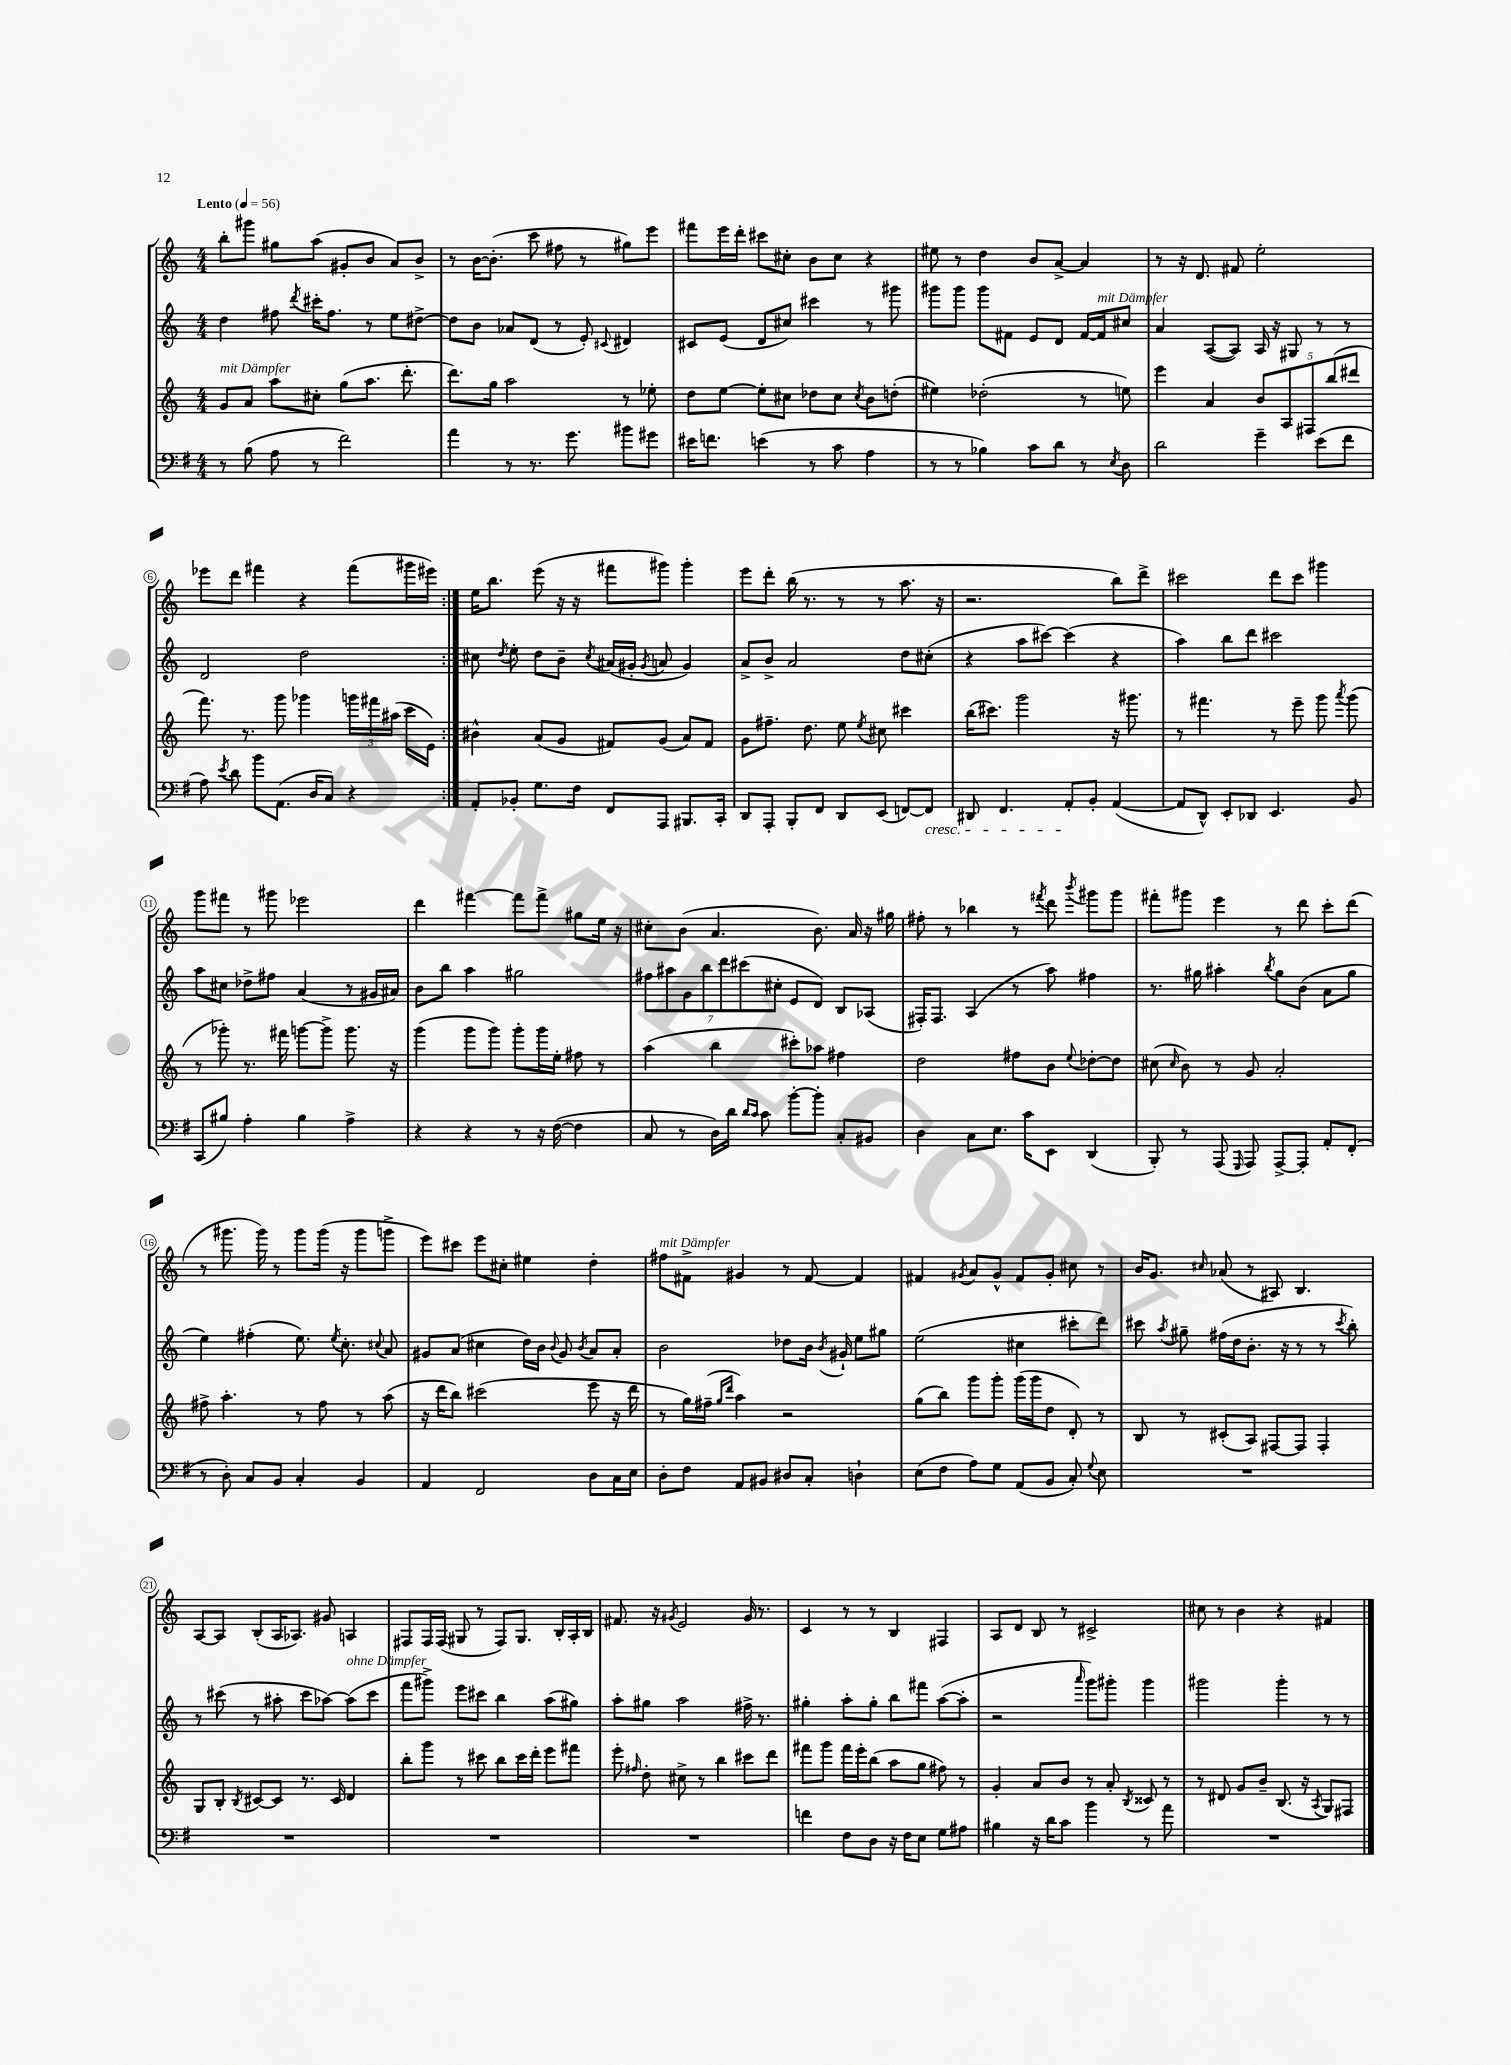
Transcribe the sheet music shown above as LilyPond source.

<<
\new StaffGroup <<
\new Staff = "s0" {
    \clef treble \key c \major \numericTimeSignature \time 4/4 \tempo "Lento" 4 = 56
    \autoBeamOff \repeat volta 2 { b''8[-. gis'''8] gis''8[ a''8]( gis'8[-. b'8] a'8[) b'8]-> |
    r8 b'16[~ b'8.]-.( c'''8 fis''8 r8 gis''8[) e'''8] |
    fis'''8[ e'''16 d'''16]-. cis'''8[ cis''8]-. b'8[ cis''8] r4 |
    eis''8 r8 d''4 b'8[ a'8]~-> a'4 |
    r8 r16 d'8. fis'8 e''2-. |
    ees'''8[ d'''8] fis'''4 r4 fis'''8[( gis'''16 eis'''16]) | }
    e''16[ b''8.] e'''8( r16 r16 fis'''8[ gis'''8]) gis'''4-. |
    e'''8[ d'''8]-. b''16( r8. r8 r8 a''8. r16 |
    r2. b''8[) d'''8]-> |
    cis'''2 d'''8[ cis'''8] gis'''4 |
    g'''8[ fis'''8] r8 gis'''8 ees'''2 |
    d'''4 fis'''4~ fis'''8[ fis'''8]-> gis''8[ e''16] r16 |
    cis''8[-. b'8]( a'4. b'8.) a'16 r16 gis''16 |
    fis''8-. r8 bes''4 r8 \acciaccatura { fis'''8 } d'''8 \acciaccatura { b'''8 } gis'''8[ gis'''8] |
    fis'''8[-. gis'''8] e'''4 r8 d'''8 c'''8[-. d'''8]( |
    r8 gis'''8. gis'''16) r8 gis'''8[ gis'''16]( r16 gis'''8[ g'''8]-> |
    e'''8[) cis'''8] e'''8[ cis''8]-. eis''4 d''4-. |
    fis''8[^\markup { \italic "mit Dämpfer" } fis'8]-> gis'4 r8 fis'8~ fis'4 |
    fis'4 \acciaccatura { gis'8 } a'8[ gis'8]-^ fis'8[ gis'8]-. cis''8 r8 |
    b'16[ g'8.] \grace { cis''16 } aes'8( r8 ais8) b4. |
    a8[~ a8] b8[-.( a16 aes8.]) gis'8 a4 |
    fis8[ fis16 fis16]( gis8 r8 fis8[) gis8.] b16[-. a16-. b16] |
    fis'8. r16 \acciaccatura { gis'8 } e'2 gis'16 r8. |
    c'4 r8 r8 b4 fis4 |
    a8[ d'8] b8 r8 cis'2-> |
    cis''8 r8 b'4 r4 fis'4 \bar "|." |
}
\new Staff = "s1" {
    \clef treble \key c \major \numericTimeSignature \time 4/4
    \autoBeamOff \repeat volta 2 { d''4 fis''8 \acciaccatura { d'''8 } cis'''16[-. fis''8.] r8 e''8[ dis''8]~-> |
    dis''8[ b'8] aes'8[ d'8]( r8 e'8-.) \appoggiatura { cis'8 } dis'4 |
    cis'8[ e'8]( d'8[ cis''8]) cis'''4 r8 gis'''8 |
    gis'''8[ gis'''8] gis'''8[ fis'8] e'8[ d'8] fis'16[~ fis'16^\markup { \italic "mit Dämpfer" } cis''8] |
    a'4 a8[~( a8]) a16 r16 gis8 r8 r8 |
    d'2 d''2 | }
    cis''8 \acciaccatura { d''8 } e''8-. d''8[ b'8]-- \acciaccatura { cis''8 } ais'16[( gis'16]-. \acciaccatura { gis'8 } a'8 gis'4) |
    a'8[-> b'8]-> a'2 d''8[ cis''8]-.( |
    r4 a''8[ cis'''8]~) cis'''4( r4 |
    a''4) b''8[ d'''8] cis'''2 |
    a''8[ cis''8] des''8[-> fis''8] a'4( r8 gis'16[ ais'16]) |
    b'8[ b''8] a''4 gis''2 |
    \tuplet 7/4 { fis''8[ ais''8 g'8 b''8 d'''8 cis'''8( cis''8]-. } e'8[ d'8]) b8[ aes8]( |
    fis16[-.) fis8.] a4( r8 a''8) fis''4 |
    r8. gis''16 ais''4-. \acciaccatura { b''8 } gis''8[ b'8]( a'8[ gis''8] |
    e''4) fis''4-.( e''8.) \acciaccatura { e''8 } c''8.-. \appoggiatura { cis''8 } a'8 |
    gis'8[ a'8]( cis''4 d''16[) b'16] \appoggiatura { b'8 } gis'8 \acciaccatura { b'8 } a'8[ a'8]-. |
    b'2 des''8[ b'16] \acciaccatura { b'8 } gis'16-! e''8[ gis''8] |
    e''2( cis''4 cis'''8[-. d'''8]) |
    cis'''8 \acciaccatura { a''8 } gis''8-- fis''16[( d''16 b'8.]-. r16 r8 r8 \acciaccatura { cis'''8 } b''8-.) |
    r8 cis'''8( r8 ais''8-. cis'''8[ aes''8]~) aes''8[^\markup { \italic "ohne Dämpfer" }( cis'''8] |
    f'''8[ gis'''8]->) e'''8[ cis'''8] b''4 a''8[( gis''8]) |
    a''8[-. gis''8] a''2 fis''16-> r8. |
    gis''4-. a''8[-. gis''8]-. b''8[ fis'''8] a''8[~( a''8]-. |
    r2 \grace { a'''16 } g'''8[) gis'''8]-. gis'''4 |
    gis'''2 gis'''4-. r8 r8 \bar "|." |
}
\new Staff = "s2" {
    \clef treble \key c \major \numericTimeSignature \time 4/4
    \autoBeamOff \repeat volta 2 { g'8[^\markup { \italic "mit Dämpfer" } a'8] a''8[ cis''8]-. g''8[( a''8.] d'''8.-. |
    d'''8.[) g''16] a''2 r8 ees''8-. |
    d''8[ e''8]~ e''8[-. cis''8] des''8[ cis''8] \acciaccatura { cis''8 } b'8[ d''8]-.( |
    eis''4) des''2-.( r8 e''8) |
    e'''4 a'4 \tuplet 5/4 { b'8[ a8 fis8 b''8( dis'''8] } |
    f'''8.) r8. g'''8 ges'''4 \tuplet 3/2 { g'''16[ fis'''16 ais''16]( } c'''16[ e'16]) | }
    bis'4-^ a'8[( g'8] fis'8[) g'8]( a'8[) fis'8] |
    g'8[ fis''8.]-- d''8. e''8 \acciaccatura { e''8 } cis''8 cis'''4 |
    b''16[( cis'''8.]) g'''2 r16 gis'''8. |
    r8 fis'''4. r8 e'''8-- g'''8 \acciaccatura { a'''8 } g'''8( |
    r8 ges'''8-.) r8. fis'''16 g'''8[~ g'''8]-> g'''8. r16 |
    g'''4( g'''8[ g'''8]) g'''8[-. g'''16 e''16]-. fis''8 r8 |
    a''4( b''4 cis'''8[-.) aes''8] fis''4 |
    d''2 fis''8[ b'8] \appoggiatura { e''8 } des''8[~-. des''8] |
    cis''8( \grace { cis''16 } b'8) r8 g'8 a'2-. |
    fis''8-> a''4.-. r8 fis''8 r8 a''8( |
    r16 d'''16[ b''8]) cis'''2( e'''8 r16 d'''16 |
    r8 g''16[) fis''16]--( \grace { g''16[ d'''16] } a''4) r2 |
    g''8[( b''8]) g'''8[ g'''8]-. g'''16[( g'''16 d''8] d'8-.) r8 |
    b8 r8 cis'8[-.( a8]) fis8[~ fis8] fis4-. |
    g8[ b8]-. \acciaccatura { b8 } cis'8[~ cis'8] r8. cis'16 d'4 |
    b''8[-. g'''8] r8 cis'''8 b''8[ cis'''16 d'''16]-. e'''8[ fis'''8] |
    e'''8-. \grace { fis''16 } d''8-. cis''8-> r8 b''4 cis'''8[ d'''8] |
    fis'''8[ g'''8] fis'''16[ e'''16-. b''8]( a''8[ g''8] fis''8) r8 |
    g'4-. a'8[ b'8] r8 a'8-. \acciaccatura { b8 } cisis'8 r8 |
    r8 dis'8 g'8[ b'8]-- b8.( r16 \acciaccatura { a8 } g8[) fis8] \bar "|." |
}
\new Staff = "s3" {
    \clef bass \key g \major \numericTimeSignature \time 4/4
    \autoBeamOff \repeat volta 2 { r8 b8( a8 r8 fis'2) |
    a'4 r8 r8. g'8. bis'8[ gis'8] |
    eis'16[ f'8.] e'4( r8 c'8 a4 |
    r8 r8 bes4) c'8[ d'8] r8 \acciaccatura { e8 } d8 |
    d'2 g'4-- e'8[( fis'8] |
    a8) \acciaccatura { e'8 } d'8 b'8[ a,8.]( d16[ c8]) r4 | }
    a,8[-. bes,8]-. g8.[ fis16] fis,8[ a,,8] bis,,8.[ c,16]-. |
    d,8[ a,,8]-. b,,8[-. fis,8] d,8[ e,8]( f,8[~) f,8]\cresc |
    dis,8 fis,4. a,8[-.\! b,8]-. a,4~( |
    a,8[ d,8]-^) e,8[-. des,8] e,4. b,8 |
    c,8[( bis8]) a4-. bis4 a4-> |
    r4 r4 r8 r16 fis16~( fis4 |
    c8 r8 d16[) d'16] \grace { d'16[ c'16] } c'8 b'8[~-. b'8]-. c8[-. bis,8] |
    d4 c8[ e8.] c'16[ e,8] d,4( |
    b,,8-.) r8 a,,8( \grace { g,,16 } a,,8) a,,8[~-> a,,8]-. a,8[-. fis,8]-.( |
    r8 d8-.) c8[ b,8] c4-. b,4 |
    a,4 fis,2 d8[ c16 e16] |
    d8[-. fis8] a,8[ bis,8] dis8[ c8]-. d4-! |
    e8[( fis8] a8[) g8] a,8[( b,8] c8-.) \appoggiatura { g8 } e8 |
    R1 |
    R1 |
    R1 |
    R1 |
    f'4 fis8[ d8] r16 fis16[ e8] g8[ ais8] |
    bis4 r16 d'16[ c'8] b'4 r8 a'8 |
    R1 \bar "|." |
}
>>
>>
\layout { \context { \Score \override BarNumber.stencil = #(make-stencil-circler 0.1 0.3 ly:text-interface::print) } }
